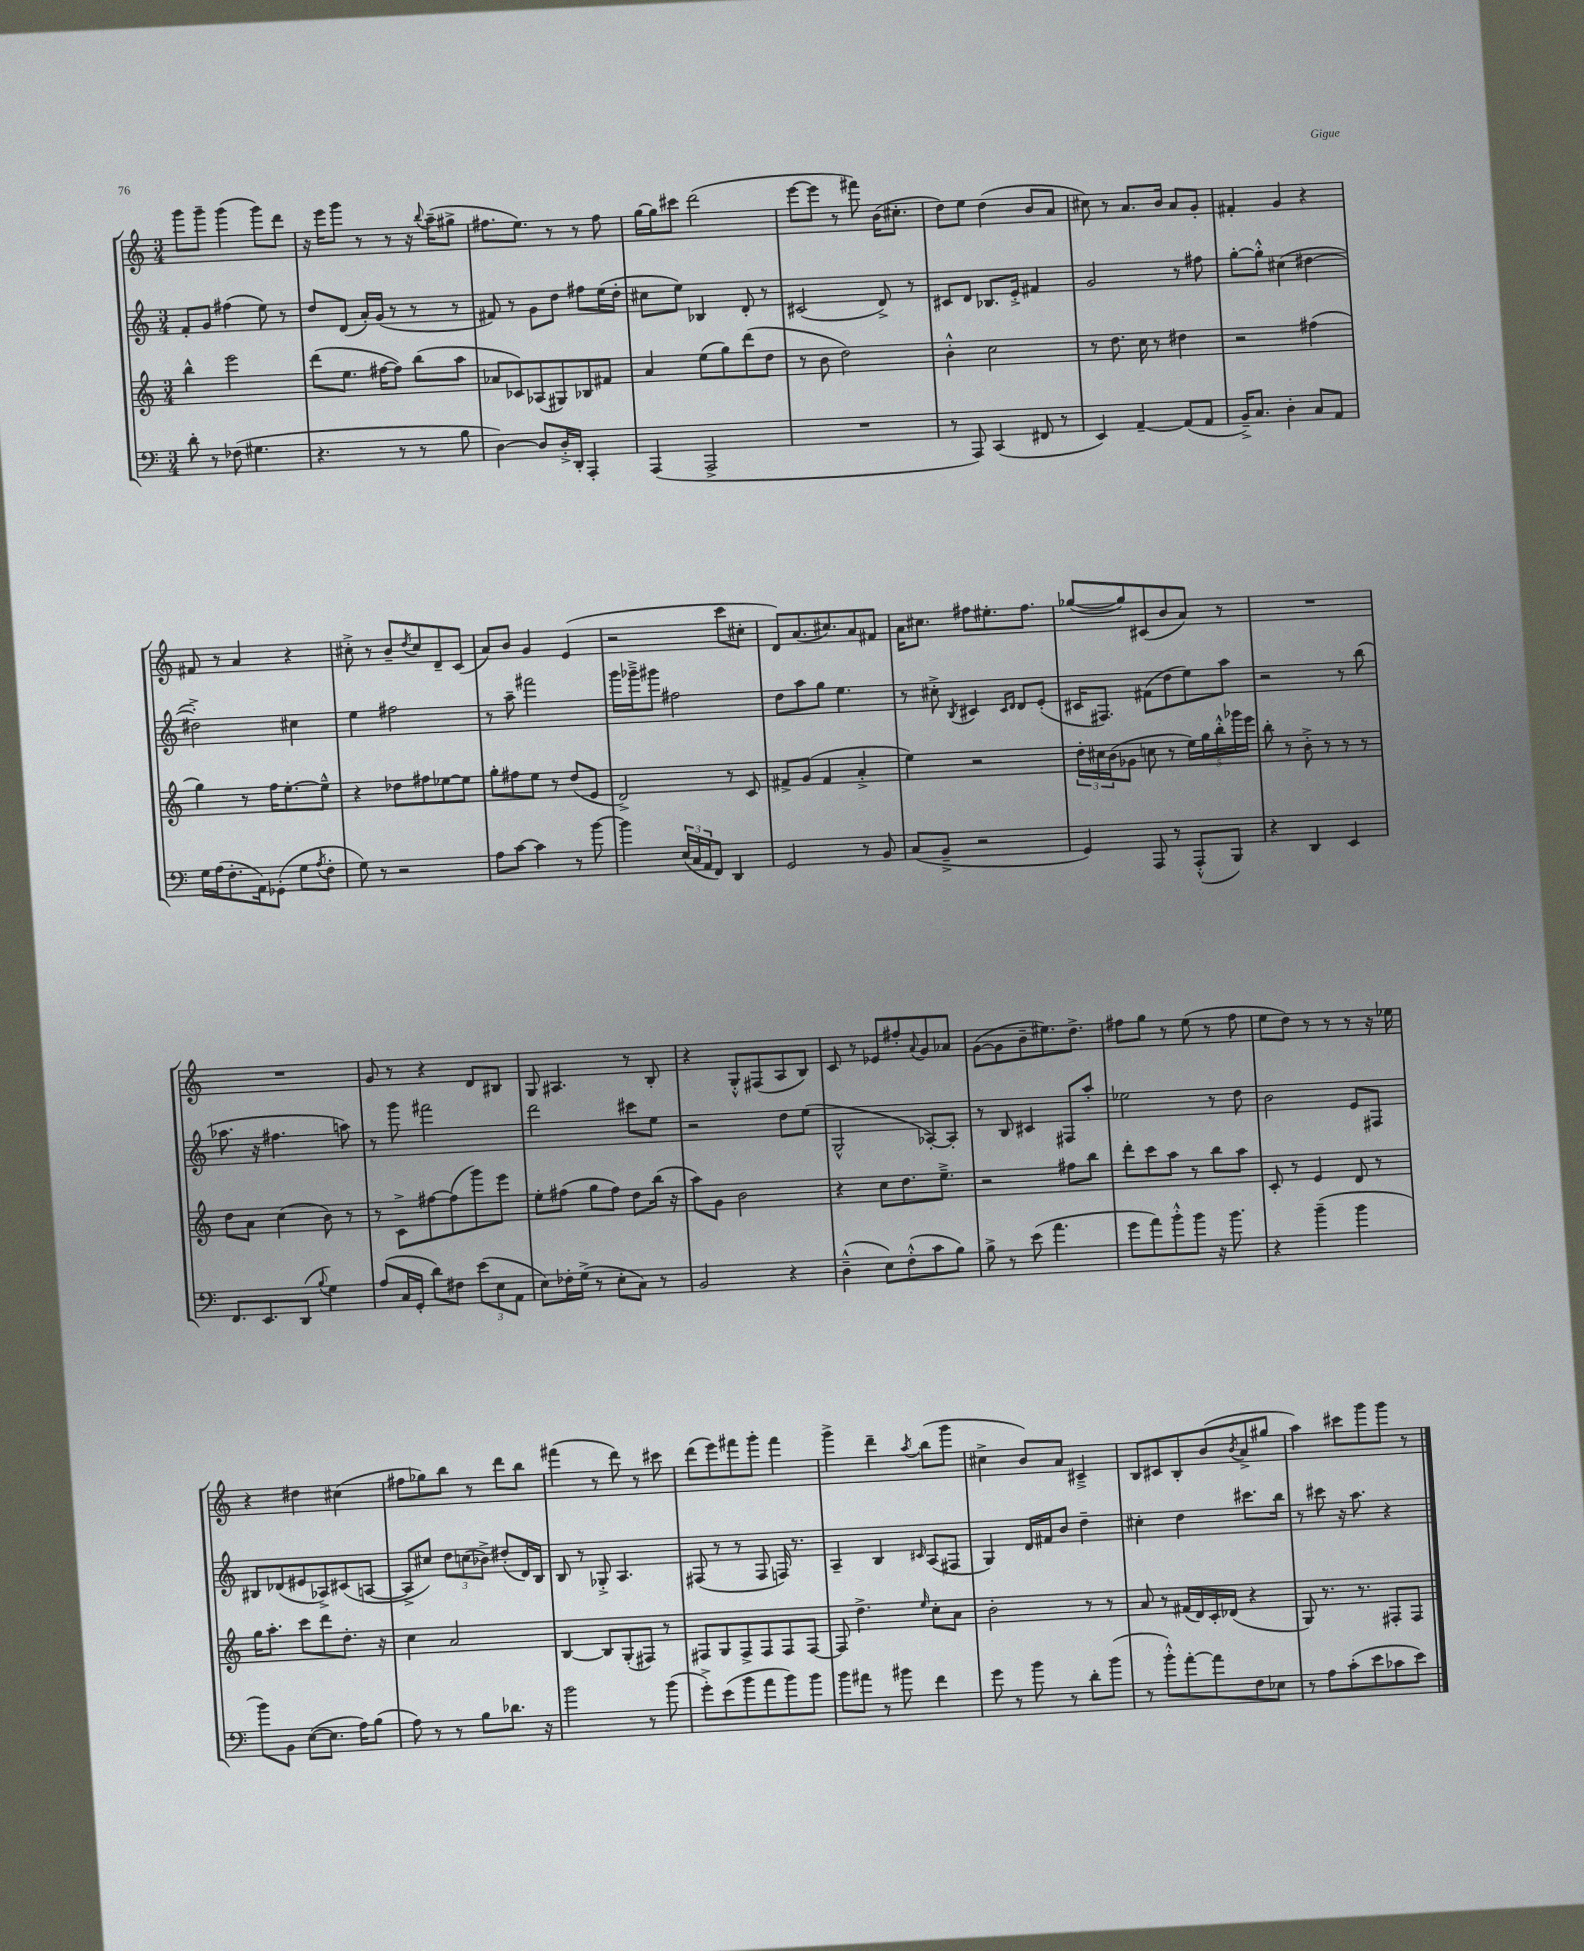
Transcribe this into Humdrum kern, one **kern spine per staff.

**kern	**kern	**kern	**kern
*staff4	*staff3	*staff2	*staff1
*clefF4	*clefG2	*clefG2	*clefG2
*k[]	*k[]	*k[]	*k[]
*M3/4	*M3/4	*M3/4	*M3/4
8d'	4bb^^	8f'	8ggg
8r	.	8g	8ggg~
(8F-	2eee	(4ff#	(4ggg
4.G#	.	.	.
.	.	8ee)	8ggg)
.	.	8r	8ddd
=	=	=	=
4.r	(8ddd	8dd	16r
.	.	.	16eee
.	8.ee	(8d	8ggg
.	.	16a')	8r
.	[16ff#	(16g	.
8r	8ff#])	8r	8r
8r	(8bb	8r	16r
.	.	.	8qqbb
.	.	.	(16aa~
8B	8aa	8r	8gg#^
=	=	=	=
[4D)	8a-	8f#)	8.ff#
.	8c-)	8r	.
.	.	.	8.ee)
8D]	(8A-	8g	.
16D'^	8G#)	8dd	8r
16DD'	.	.	.
4AAA'	8B-	8ff#	8r
.	8f#	(16ee	8ff#
.	.	16dd'	.
=	=	=	=
(4AAA	4a	8cc#	[16gg
.	.	.	16gg]
.	.	8ee)	8ccc#
2AAA^	(8ee	4B-	(2ddd
.	8gg)	.	.
.	(8ddd	8d'	.
.	8dd	8r	.
=	=	=	=
2.r	8r	(2c#	[8eee
.	8b	.	8eee]
.	2dd)	.	8r
.	.	.	8fff#)
.	.	8d^)	(16b
.	.	.	8.cc#'
.	.	8r	.
=	=	=	=
8r	4b'^^	8c#	8dd)
8AAA)	.	8d	8ee
(4CC	2cc	8.B-	(4dd
.	.	16e'^	.
8FF#	.	4f#	8b
8r	.	.	8a
=	=	=	=
4EE)	8r	2g	8cc#)
.	8.dd	.	8r
[4AA~	.	.	8.a
.	16cc	.	.
.	8r	.	.
.	.	.	16b
(8AA]	4dd#	8r	8a
8AA	.	8ff#	8g'
=	=	=	=
16BB~^)	2r	[8gg'	4f#'
8.C	.	.	.
.	.	8gg'^^]	.
4D'	.	(4cc#	4g
8C	(4ff#	[4dd#	4r
8AA	.	.	.
=	=	=	=
16G	4gg)	2dd#'^])	8f#
(16A	.	.	.
8.F'	.	.	8r
.	8r	.	4a
16AA)	.	.	.
(8GG-'	16ff	.	.
.	[8.ee'	.	.
8G	.	4cc#	4r
8qA	.	.	.
8F'	8ee~^^]	.	.
=	=	=	=
8G)	4r	4ee	8cc#'^
8r	.	.	8r
2r	8dd-	2ff#	8b~
.	.	.	8qdd
.	8ff#	.	8cc#
.	[8ee-	.	8d~
.	8ee-]	.	(8c
=	=	=	=
8A	8gg'	8r	8a)
[8c	8ff#	8aa~	8b
4c]	8ee	2fff#	4g
.	8r	.	.
8r	(8dd	.	(4e
[8b	8e	.	.
=	=	=	=
4b]	2d^)	16ggg	2r
.	.	16ggg-~^	.
.	.	8ggg#	.
(24E	.	2ff#	.
24C	.	.	.
24AA	.	.	.
8FF)	.	.	.
4DD	8r	.	8ccc
.	8c	.	8cc#'
=	=	=	=
2GG	8f#^	8dd	8d)
.	(8g	8aa	(8.a
.	4f#	8gg	.
.	.	.	8.cc#)
.	.	4.ee	.
8r	4a'^	.	8a
8BB	.	.	8f#
=	=	=	=
(8C	4ee)	8r	16a
.	.	.	8.cc#
8BB~^	.	8cc#'^	.
.	.	8qB	.
2r	2r	4c#	8ff#
.	.	.	8.ee#'
.	.	16qqc#	.
.	.	16qqd	.
.	.	8d	.
.	.	.	8.ff#
.	.	(8e'	.
=	=	=	=
4GG)	24dd'	16c#	([8gg-
.	24cc#	.	.
.	.	8.F#)	.
.	(24b	.	.
.	8g-	.	8gg-])
8AAA	8cc	(8f#	(8c#
8r	8r	8dd	8b
(8AAA'^^	20ee)	8ee)	8a)
.	20gg	.	.
.	20bb'^^	.	.
8BBB)	.	8aa	8r
.	20ggg-	.	.
.	20eee	.	.
=	=	=	=
4r	8bb'	2r	2.r
.	8r	.	.
4DD	8b'^	.	.
.	8r	.	.
4EE	8r	8r	.
.	8r	(8bb	.
=	=	=	=
8.FF	8dd	8.aa-	2.r
.	8a	.	.
8.EE	.	16r	.
.	(4cc	4.ff#	.
(8DD	.	.	.
8qqB	.	.	.
4G)	8b)	.	.
.	8r	8aa)	.
=	=	=	=
(8A	8r	8r	8g
16C	8c^	8ggg	8r
16GG'	.	.	.
8d)	[8ff#	2fff#	4r
8F#	(8ff#]	.	.
(12e	8ggg)	.	8d
12E	.	.	.
.	8eee	.	8B#
12AA	.	.	.
=	=	=	=
8E)	8ee'	2ddd	8G
16F-'	(8ff#	.	4.A#
(16G^	.	.	.
8r	8gg	.	.
8E'	8ff#)	.	.
8C)	8dd	8ccc#	8r
8r	(16bb	8ee	8B'
.	16r	.	.
=	=	=	=
2BB	8aa)	2r	4r
.	8g	.	.
.	2b	.	8G'^^
.	.	.	(8F#
4r	.	8dd	8A
.	.	(8ee	8B)
=	=	=	=
(4D~^^	4r	2G^^	8c
.	.	.	8r
8E)	8cc	.	8e-
(8F'^^	8.dd	.	8ff#'
.	.	.	8qqa
8c	.	[8A-')	8g
.	8.ee~^	.	.
8B)	.	8A-']	8a-
=	=	=	=
8B^	2r	8r	([8g
8r	.	8B	8g]
(8e	.	4c#	8b~
4.a	.	.	8.ee#)
.	8ff#	8F#	.
.	.	.	8.dd^
.	8bb	8aa'	.
=	=	=	=
8g	8ddd'	2ee-	8ff#
8a)	8ccc	.	8gg
8b'^^	8aa	.	8r
8b	8r	.	(8ee
16r	8bb	8r	8r
8.b	.	.	.
.	8aa	8dd	8ff#
=	=	=	=
4r	8c'	2b	8ee
.	8r	.	8dd)
(4b~	4e	.	8r
.	.	.	8r
4b	8d	8e	8r
.	8r	8F#	16r
.	.	.	16ee-
=	=	=	=
8b)	16gg	8B#	4r
.	8.aa'	.	.
8BB	.	(8d-	.
([8E	8ccc	8e#	4dd#
8.E]	8ddd	8A-^)	.
.	8.dd'	(8c#	(4cc#
16A)	.	.	.
(8B	.	[8A	.
.	16r	.	.
=	=	=	=
8A)	4cc	8A^]	8ff#
8r	.	8cc#)	8gg-)
8r	2a	12dd	8bb
.	.	(12cc	.
8B	.	.	8r
.	.	12b-^)	.
8.d-	.	(8dd#'	8ddd
.	.	16d)	8bb
16r	.	16B	.
=	=	=	=
2b	[4B	8B	(4fff#
.	.	8r	.
.	8B]	8G-'^	8r
.	(8G'	4.A	8ddd)
8r	8F#)	.	8r
(8b	8r	.	8ccc#
=	=	=	=
8g'^)	8F#	(8F#	(8ddd
(8e	8G	8r	8eee)
8b	8F#^	8r	8fff#
8a	8F#	8F#	8ggg'
8b)	8F#	16F)	4fff#
.	.	8.r	.
8b	[8F#	.	.
=	=	=	=
8b	8F#]	4A~	4ggg^
8a#	4.dd^	.	.
8r	.	4B	4ddd~
8b#	.	.	.
.	16qqee	16qqc#	8qaa
4f	8cc'	(8A	(8bb
.	8a	8F#	8ggg
=	=	=	=
8g	2b'	4G)	4cc#^
8r	.	.	.
8b	.	16d	8b)
.	.	16f#	.
8r	.	8b	8a
8d'	8r	4dd~	4c#~^
(8b	8r	.	.
=	=	=	=
8r	8a	4cc#'	8B
8b'^^)	8r	.	8c#
[8a'	(16f#	4dd	8B'
.	16d)	.	.
8a]	16c'	.	(8b
.	(16d-	.	.
.	.	.	8qb
8F	4r	8.ccc#	8a^
8E-	.	.	8gg#
.	.	16bb	.
=	=	=	=
8r	8G)	8r	4aa)
8A	8.r	8ccc#	.
(8c'	.	16r	8ccc#
.	8.r	8.aa	.
8e	.	.	8ggg
8c-	8F#'	4r	8ggg
8e)	8F#	.	8r
==	==	==	==
*-	*-	*-	*-
